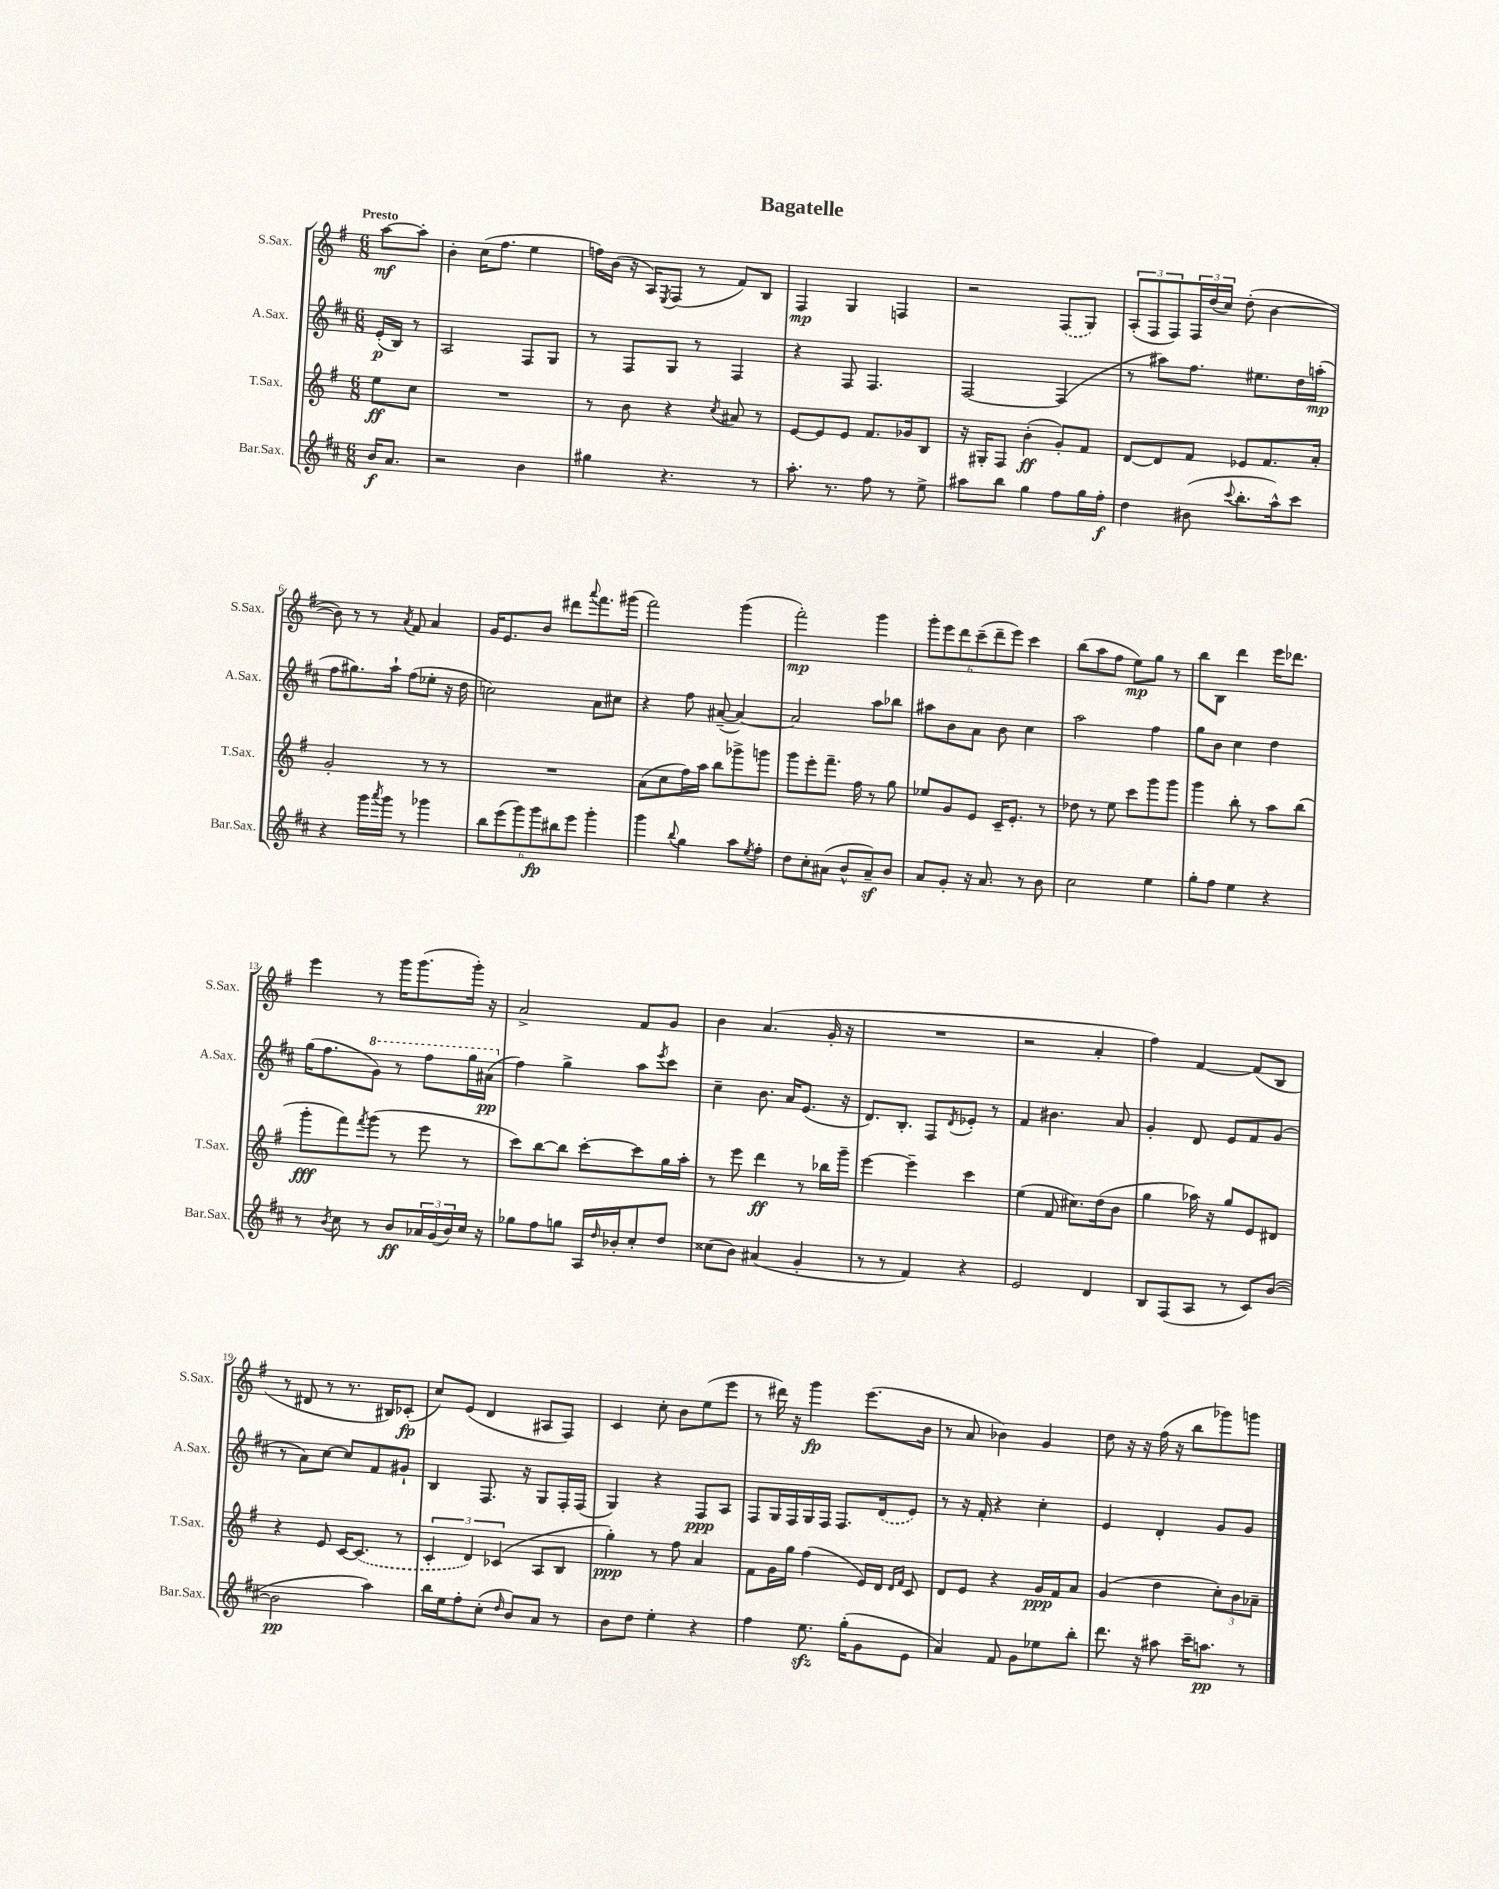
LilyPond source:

\header { title = "Bagatelle" }
<<
\new StaffGroup <<
\new Staff = "s0" \with { instrumentName = "S.Sax." shortInstrumentName = "S.Sax." } {
    \clef treble \key g \major \numericTimeSignature \time 6/8 \partial 4 \tempo "Presto"
    a''8~\mf a''8-. |
    b'4-. c''16( fis''8. e''4 |
    f''16) b'16( r16 a16) \acciaccatura { e8 } fis8( r8 fis'8) b8 |
    fis4\mp g4 f4 |
    r2 \once \slurDashed fis8( g8) |
    \tuplet 3/2 { a8-.( fis8 fis8) } \tuplet 3/2 { fis16 d''16( c''16) } d''8-.( b'4~ |
    b'8) r8 r8 \acciaccatura { a'8 } fis'8 a'4 |
    g'16 e'8. b'8 dis'''8 \appoggiatura { a'''8 } fis'''8. gis'''16( |
    fis'''2) g'''4( |
    fis'''2-.\mp) g'''4 |
    \tuplet 6/4 { g'''8-. e'''8 d'''8 c'''8--( d'''8-- e'''8) } c'''4 |
    b''8( a''8 fis''8 e''8\mp) g''8 r8 |
    b''8 b8 d'''4 e'''16 des'''8. |
    e'''4 r8 g'''16 g'''8.( g'''16-.) r16 |
    a'2-> fis'8 g'8 |
    b'4 a'4.( g'16-. r16 |
    R2. |
    r2 a'4-. |
    fis''4) fis'4~ fis'8( b8 |
    r8 dis'8 r8 r8. bis16) ces'8-.\fp( |
    c''8) e'8( d'4 ais8 fis8) |
    c'4 c''8-. b'8 e''8( e'''8 |
    r8 dis'''16) r16 g'''4\fp e'''8.( b'16 |
    r8 a'8 bes'4) g'4 |
    d''8 r16 r16 fis''16( r16 b''8 ges'''8) g'''8 \bar "|." |
}
\new Staff = "s1" \with { instrumentName = "A.Sax." shortInstrumentName = "A.Sax." } {
    \clef treble \key d \major \numericTimeSignature \time 6/8 \partial 4
    e'16-.\p( b16) r8 |
    a2 fis8 g8 |
    r8 fis8 g8 r8 fis4 |
    r4 fis8 fis4. |
    fis2~ fis4( |
    r8 ais''8) fis''8. eis''8. d''16 a''16-.\mp( |
    fis''8 gis''8.) a''16-! fis''8( ees''8-. r16 d''16 |
    c''2) a'8 cis''8 |
    r4 fis''8 ais'8~--( ais'4~) |
    ais'2 a''8 bes''8 |
    ais''8 b'8 a'8 b'8 cis''4 |
    a''2 fis''4 |
    g''8 b'8 cis''4 d''4 |
    g''16( fis''8. \ottava #1 g''8) r8 fis'''8 g'''16 ais''16\pp( \ottava #0 |
    fis''4) g''4-> a''8 \acciaccatura { e'''8 } cis'''8 |
    cis''4-- b'8. a'16 e'8.( r16 |
    d'8.) b8.-. fis8 \acciaccatura { d'8 } ees'8-. r8 |
    fis'4 bis'4. a'8 |
    g'4-. d'8 e'8 fis'8 g'8( |
    r8 a'8) cis''8~ cis''8 fis'8 gis'8-! |
    b4 fis8. r16 g8 fis16-. fis16( |
    g4) r4 fis8\ppp a8 |
    fis8 g16 fis16 g16 fis16 fis8. \once \slurDashed d'16( e'8) |
    r8 r16 fis'16-. r4 cis''4-. |
    e'4 d'4-. g'8 g'8 \bar "|." |
}
\new Staff = "s2" \with { instrumentName = "T.Sax." shortInstrumentName = "T.Sax." } {
    \clef treble \key g \major \numericTimeSignature \time 6/8 \partial 4
    e''8\ff c''8 |
    R2. |
    r8 b'8 r4 \acciaccatura { c''8 } ais'8 r8 |
    e'8~ e'8 e'8 fis'8. ges'16 b8 |
    r16 gis16-. fis8 b'4-.\ff( g'8-.) fis'8 |
    d'8~ d'8 fis'8 ees'8 fis'8. a'16-. |
    g'2-. r8 r8 |
    R2. |
    a'8( c''8 fis''16) a''16 b''8 ges'''8-> g'''8 |
    g'''8 e'''8-. fis'''8.-- fis''16 r8 g''8 |
    ees''8 g'8 e'8 c'16-- e'8.-. r8 |
    des''8 r8 e''8 c'''8 g'''8 g'''8 |
    g'''4 b''8-. r8 a''8 b''8( |
    g'''8-.\fff fis'''8) \acciaccatura { fis'''8 } g'''8( r8 e'''8 r8 |
    c'''8) b''8~ b''8 c'''8~-. c'''8 g''16 a''16-. |
    r8 e'''8 d'''4\ff r8 bes''16 g'''16-- |
    e'''4~ e'''4-- c'''4 |
    e''4( fis'8 cis''8.) d''16( b'8 |
    g''4 aes''16) r16 g''8 e'8 dis'8 |
    r4 e'8 c'16~ \once \slurDashed c'8.( r8 |
    \tuplet 3/2 { c'4-. d'4) ces'4( } a8 b8 |
    g''4-.\ppp) r8 fis''8 a'4 |
    fis'8 g'16 g''16 fis''4( e'16) d'16 \grace { d'16 fis'16 } c'8 |
    d'8 e'8 r4 g'16\ppp fis'16 a'8 |
    g'4( d''4 \tuplet 3/2 { c''8-.) b'8 aes'8-- } \bar "|." |
}
\new Staff = "s3" \with { instrumentName = "Bar.Sax." shortInstrumentName = "Bar.Sax." } {
    \clef treble \key d \major \numericTimeSignature \time 6/8 \partial 4
    b'16\f a'8. |
    r2 b'4 |
    gis''4 r4. r8 |
    a''8.-. r8. fis''8 r8 e''8-> |
    ais''8 b''8 g''4 fis''8 g''16 fis''16-.\f |
    d''4 bis'8( \appoggiatura { cis'''8 } b''8.-. a''16-^) cis'''8 |
    r4 g'''16 \acciaccatura { a'''8 } g'''16 r8 ges'''4 |
    \tuplet 6/4 { b''8 e'''8( g'''8) g'''8\fp bis''8 e'''8 } g'''4-. |
    g'''4 \appoggiatura { b''8 } g''4 a''8 \acciaccatura { e''8 } fis''8-. |
    d''8 cis''8-. ais'8( b'8-^ ais'8--\sf) b'8 |
    a'8 g'8-. r16 a'8. r8 b'8 |
    cis''2 e''4 |
    g''8-. fis''8 e''4 r4 |
    r8 \acciaccatura { b'8 } cis''8 r8 b'8\ff \tuplet 3/2 { aes'16 g'16( b'16) } cis''16 r16 |
    ges''8 fis''8 g''8 a16 \grace { d''16 } bes'16-. cis''8-. d''8 |
    cisis''8( b'8) ais'4( g'4-. |
    r8 r8 fis'4) r4 |
    e'2 d'4 |
    b8 fis8( a8 r8 cis'8) b'8~( |
    b'2\pp a''4) |
    b''16 e''16 fis''8-. cis''8-.( \grace { d''16 } b'8) a'8 r8 |
    b'8 d''8 e''4-. r4 |
    fis''4 e''8.\sfz g''16-.( g'8 e'8 |
    a'4) fis'8 g'8 ees''8 b''8-. |
    d'''8. r16 ais''8 cis'''16-- a''8.\pp r8 \bar "|." |
}
>>
>>
